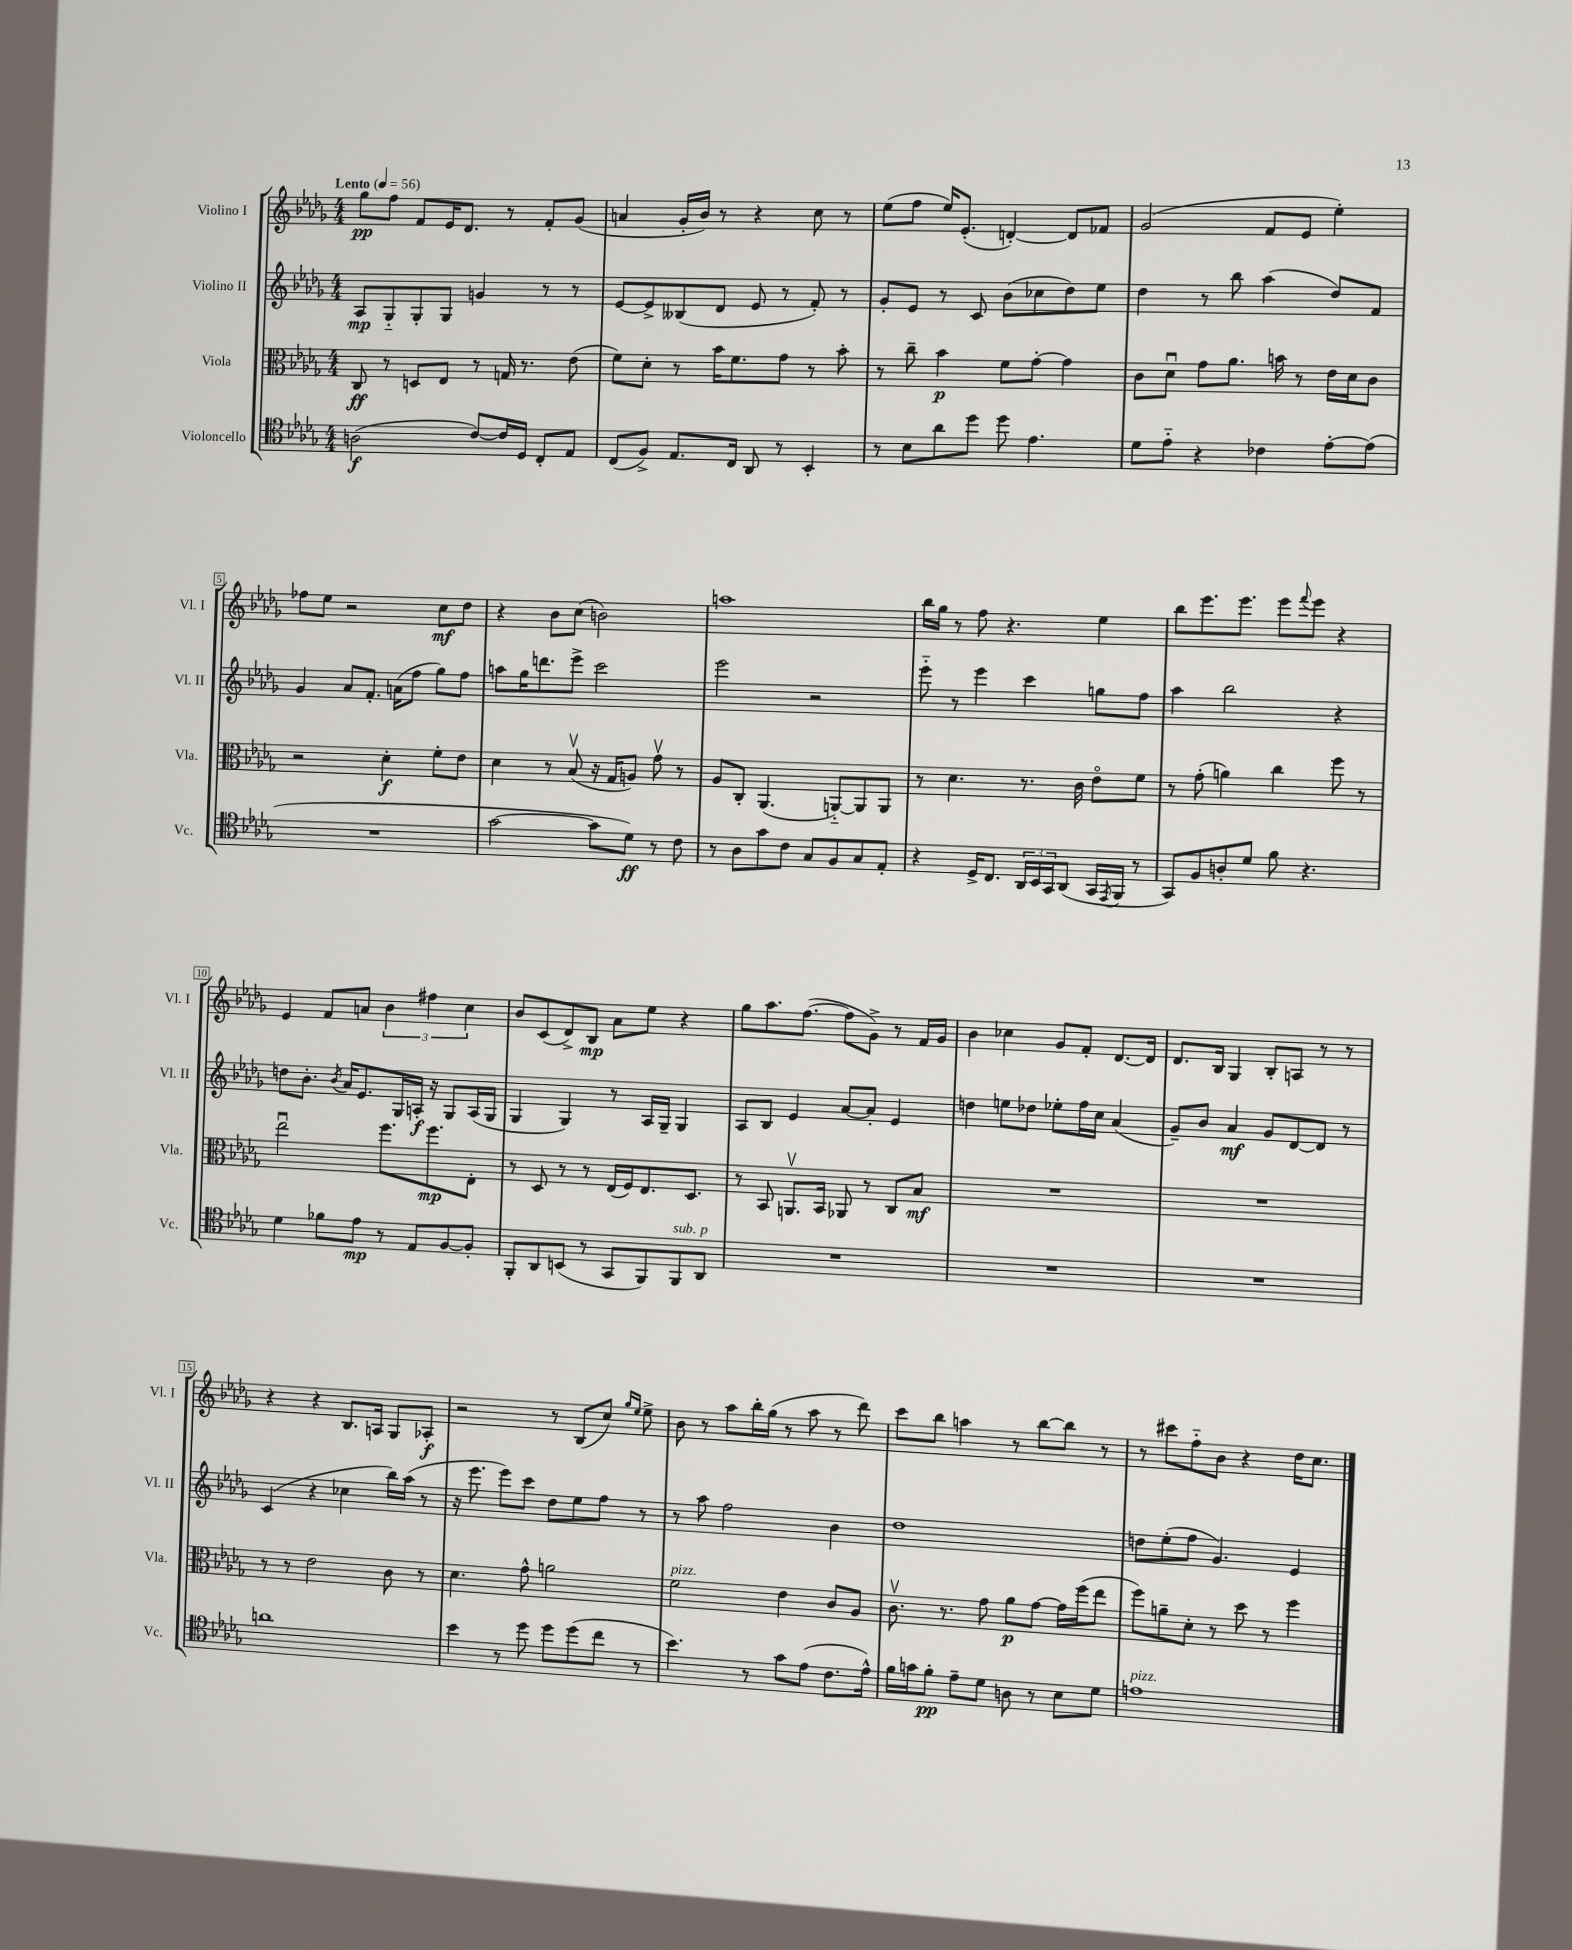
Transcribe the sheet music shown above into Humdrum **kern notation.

**kern	**dynam	**kern	**dynam	**kern	**dynam	**kern	**dynam
*part4	*part4	*part3	*part3	*part2	*part2	*part1	*part1
*staff4	*staff4	*staff3	*staff3	*staff2	*staff2	*staff1	*staff1
*I"Violoncello	*	*I"Viola	*	*I"Violino II	*	*I"Violino I	*
*I'Vc.	*	*I'Vla.	*	*I'Vl. II	*	*I'Vl. I	*
*clefC4	*	*clefC3	*	*clefG2	*	*clefG2	*
*k[b-e-a-d-g-]	*	*k[b-e-a-d-g-]	*	*k[b-e-a-d-g-]	*	*k[b-e-a-d-g-]	*
*M4/4	*	*M4/4	*	*M4/4	*	*M4/4	*
*MM56	*	*MM56	*	*MM56	*	*MM56	*
=1	=1	=1	=1	=1	=1	=1	=1
!	!	!	!	!	!	!LO:TX:a:B:t=Lento	!
(2An\	f	8C/	ff	8A-/L	mp	8gg-\L	pp
.	.	8r	.	8G-/	.	8ff\J	.
.	.	8Dn/L	.	8G-'/	.	8f/L	.
.	.	8E-/J	.	8G-/J	.	16e-/K	.
.	.	.	.	.	.	8.d-/J	.
[8c/L)	.	8r	.	4gn/	.	.	.
16c/L]	.	16Gn/	.	.	.	8r	.
16D-/JJ	.	8.r	.	.	.	.	.
8C'/L	.	.	.	8r	.	8f'/L	.
8E-/J	.	(8e-\	.	8r	.	(8g-/J	.
=2	=2	=2	=2	=2	=2	=2	=2
(8C/L	.	8f\L)	.	[8e-/L	.	4an/	.
8F^/J)	.	8d-'\J	.	8e-^/]	.	.	.
8.E-/L	.	8r	.	(8B--X/	.	16g-'/LL	.
.	.	.	.	.	.	16b-/JJ)	.
.	.	16b-\KL	.	8d-/J	.	8r	.
16C/Jk	.	8.f\	.	.	.	.	.
8AA-/	.	.	.	8e-/	.	4r	.
8r	.	8g-\J	.	8r	.	.	.
4BB-'/	.	8r	.	8f'/)	.	8cc\	.
.	.	8b-'\	.	8r	.	8r	.
=3	=3	=3	=3	=3	=3	=3	=3
8r	.	8r	.	8g-'/L	.	(8ee-\L	.
8B-\L	.	8cc~\	.	8e-/J	.	8ff\J	.
8a-\	.	4b-\	p	8r	.	16ee-/KL)	.
.	.	.	.	.	.	(8.e-'/J	.
8dd-\J	.	.	.	8c/	.	.	.
8dd-\	.	8f\L	.	(8b-\L	.	[4dn'/)	.
4.e-\	.	[8g-'\J	.	8cc-X\	.	.	.
.	.	4g-\]	.	8dd-\)	.	8d/L]	.
.	.	.	.	8ee-\J	.	8f-X/J	.
=4	=4	=4	=4	=4	=4	=4	=4
8d-\L	.	8c\L	.	4dd-\	.	(2g-/	.
8e-\J	.	8d-u\J	.	.	.	.	.
4r	.	8g-\L	.	8r	.	.	.
.	.	8.a-\J	.	8bb-\	.	.	.
4c-X\	.	.	.	(4aa-\	.	8f/L	.
.	.	16bn\	.	.	.	.	.
.	.	8r	.	.	.	8e-/J	.
[8e-'\L	.	16e-\LL	.	8dd-/L)	.	4ee-'\)	.
.	.	16d-\J	.	.	.	.	.
(8e-\J]	.	8c\J	.	8f/J	.	.	.
!!LO:LB:g=z
=5	=5	=5	=5	=5	=5	=5	=5
1r	.	2r	.	4g-/	.	8ff-X\L	.
.	.	.	.	.	.	8ee-\J	.
.	.	.	.	8a-/L	.	2r	.
.	.	.	.	8.f'/J	.	.	.
.	.	4d-'\	f	.	.	.	.
.	.	.	.	(16an\KL	.	.	.
.	.	.	.	8ff\J	.	.	.
.	.	8f'\L	.	8gg-\L)	.	8cc\L	mf
.	.	8e-\J	.	8ff\J	.	8dd-\J	.
=6	=6	=6	=6	=6	=6	=6	=6
[2g-\	.	4d-\	.	8aan\L	.	4r	.
.	.	.	.	16gg-\K	.	.	.
.	.	.	.	8.dddn\	.	.	.
.	.	8r	.	.	.	8b-\L	.
.	.	(8B-v/	.	8eee-^\J	.	(8cc\J	.
8g-\L]	.	16r	.	2ccc\	.	2bn\)	.
.	.	16G-/KL	.	.	.	.	.
8d-\J)	ff	8An/J)	.	.	.	.	.
8r	.	8g-v\	.	.	.	.	.
8c\	.	8r	.	.	.	.	.
=7	=7	=7	=7	=7	=7	=7	=7
8r	.	8A-/L	.	2eee-\	.	1aan	.
8A-\L	.	8C'/J	.	.	.	.	.
8g-\	.	(4.AA-/	.	.	.	.	.
8c\J	.	.	.	.	.	.	.
8G-/L	.	.	.	2r	.	.	.
8F/	.	[8AAn/L)	.	.	.	.	.
8G-/	.	8AA/]	.	.	.	.	.
8E-'/J	.	8AA/J	.	.	.	.	.
=8	=8	=8	=8	=8	=8	=8	=8
4r	.	8r	.	8eee-\	.	16bb-\LL	.
.	.	.	.	.	.	16gg-\JJ	.
.	.	4.d-\	.	8r	.	8r	.
16D-^/KL	.	.	.	4eee-\	.	8ff\	.
8.C/J	.	.	.	.	.	.	.
.	.	.	.	.	.	4.r	.
24AA-/LL	.	8.r	.	4ccc\	.	.	.
24BB-/	.	.	.	.	.	.	.
24GG-/J	.	.	.	.	.	.	.
(8AA-/J	.	.	.	.	.	.	.
.	.	16c\	.	.	.	.	.
16GG-/LL	.	8e-\L	.	8ggn\L	.	4ee-\	.
8qEE-/	.	.	.	.	.	.	.
16FF/JJ	.	.	.	.	.	.	.
8r	.	8f\J	.	8ff\J	.	.	.
=9	=9	=9	=9	=9	=9	=9	=9
8GG-/L)	.	8r	.	4aa-\	.	8bb-\L	.
8F/	.	(8g-'\	.	.	.	8.eee-\	.
8An'/	.	4an\)	.	2bb-\	.	.	.
.	.	.	.	.	.	8.eee-\J	.
8d-/J	.	.	.	.	.	.	.
8f\	.	4cc\	.	.	.	8eee-\L	.
.	.	.	.	.	.	8qqfff/	.
4.r	.	.	.	.	.	8eee-\J	.
.	.	8ff\	.	4r	.	4r	.
.	.	8r	.	.	.	.	.
!!LO:LB:g=z
=10	=10	=10	=10	=10	=10	=10	=10
4d-\	.	2ee-u\	.	8ddn\L	.	4e-/	.
.	.	.	.	8.b-'\J	.	.	.
8f-X\L	.	.	.	.	.	8f/L	.
.	.	.	.	8qb-/	.	.	.
.	.	.	.	16a-/KL	.	.	.
8e-\J	mp	.	.	8.e-/	.	8an/J	.
8r	.	8.ff\L	.	.	.	6b-\	.
.	.	.	.	16G-/L	.	.	.
8E-/L	.	.	.	16An'/JJ	f	.	.
.	.	.	.	.	.	6ff#X\	.
.	.	8.ff\	mp	16r	.	.	.
[8F/	.	.	.	8G-/L	.	.	.
.	.	.	.	.	.	6cc\	.
8F'/J]	.	8E-'\J	.	(16A/L	.	.	.
.	.	.	.	16G-/JJ	.	.	.
=11	=11	=11	=11	=11	=11	=11	=11
8FF'/L	.	8r	.	4G-/	.	8b-/L	.
8AA-/	.	8D-/	.	.	.	(8c/	.
(8BBn/J	.	8r	.	4G-/)	.	8d-^/)	.
8r	.	8r	.	.	.	8B-/J	mp
8GG-/L	.	(16E-/LL	.	8r	.	8a-\L	.
.	.	16F/J)	.	.	.	.	.
8FF/)	.	8.E-/	.	16A-/LL	.	8ee-\J	.
.	.	.	.	16G-~/JJ	.	.	.
!LO:TX:a:i:t=sub. p	!	!	!	!	!	!	!
8FF/	.	.	.	4G-/	.	4r	.
.	.	8.D-/J	.	.	.	.	.
8AA-/J	.	.	.	.	.	.	.
=12	=12	=12	=12	=12	=12	=12	=12
1r	.	8r	.	8A-/L	.	8gg-\L	.
.	.	8BB-/	.	8B-/J	.	8.aa-\	.
.	.	8.AAnv/L	.	4e-/	.	.	.
.	.	.	.	.	.	([8.ff\J	.
.	.	16BB-/Jk	.	.	.	.	.
.	.	8AA-X/	.	[8a-/L	.	8ff\L]	.
.	.	8r	.	8a-'/J]	.	8g-^\J)	.
.	.	8C/L	.	4e-/	.	8r	.
.	.	8B-/J	mf	.	.	16f/LL	.
.	.	.	.	.	.	16g-/JJ	.
=13	=13	=13	=13	=13	=13	=13	=13
1r	.	1r	.	4ddn\	.	4b-\	.
.	.	.	.	8een\L	.	4cc-X\	.
.	.	.	.	8dd-X\J	.	.	.
.	.	.	.	8ee-X'\L	.	8g-/L	.
.	.	.	.	16ff\L	.	8f'/J	.
.	.	.	.	16cc\JJ	.	.	.
.	.	.	.	(4a-/	.	[8.d-/L	.
.	.	.	.	.	.	16d-/Jk]	.
=14	=14	=14	=14	=14	=14	=14	=14
1r	.	1r	.	8g-~/L)	.	8.d-/L	.
.	.	.	.	8b-/J	.	.	.
.	.	.	.	.	.	16B-/Jk	.
.	.	.	.	4a-/	mf	4G-/	.
.	.	.	.	8g-/L	.	8B-'/L	.
.	.	.	.	[8d-/	.	8An/J	.
.	.	.	.	8d-/J]	.	8r	.
.	.	.	.	8r	.	8r	.
!!LO:LB:g=z
=15	=15	=15	=15	=15	=15	=15	=15
1an	.	8r	.	(4c/	.	4r	.
.	.	8r	.	.	.	.	.
.	.	2e-\	.	4r	.	4r	.
.	.	.	.	4cc-X\	.	8.B-/L	.
.	.	.	.	.	.	16An/Jk	.
.	.	8c\	.	16bb-\LL)	.	8G-/L	.
.	.	.	.	(16aa-\JJ	.	.	.
.	.	8r	.	8r	.	8A-X'/J	f
=16	=16	=16	=16	=16	=16	=16	=16
4b-\	.	4.d-\	.	16r	.	2r	.
.	.	.	.	8.eee-\	.	.	.
8r	.	.	.	8eee-\L)	.	.	.
8dd-\	.	8g-^^\	.	8ccc\J	.	.	.
8dd-\L	.	2an\	.	8dd-\L	.	8r	.
(8dd-\	.	.	.	8ee-\	.	(8B-/L	.
8cc\J	.	.	.	8ff\J	.	8cc/J)	.
.	.	.	.	.	.	16qqgg-/LL	.
.	.	.	.	.	.	16qqee-/JJ	.
8r	.	.	.	8r	.	8ee-^\	.
=17	=17	=17	=17	=17	=17	=17	=17
!	!	!LO:TX:a:i:t=pizz.	!	!	!	!	!
4.b-\)	.	2f\	.	8r	.	8b-\	.
.	.	.	.	8aa-\	.	8r	.
.	.	.	.	2ff\	.	8aa-\L	.
8r	.	.	.	.	.	16bb-'\L	.
.	.	.	.	.	.	(16gg-\JJ	.
8g-\L	.	4e-\	.	.	.	8r	.
(8e-\J	.	.	.	.	.	8aa-\	.
8.c\L	.	8c/L	.	4b-\	.	8r	.
.	.	8A-/J	.	.	.	8ddd-\)	.
16e-^^\Jk)	.	.	.	.	.	.	.
=18	=18	=18	=18	=18	=18	=18	=18
16f\LL	.	8.cv\	.	1dd-	.	8ccc\L	.
16gn\J	.	.	.	.	.	.	.
8f'\J	pp	.	.	.	.	8bb-\J	.
.	.	8.r	.	.	.	.	.
8e-~\L	.	.	.	.	.	4aan\	.
8d-\J	.	8g-\	.	.	.	.	.
8An\	.	8a-\L	p	.	.	8r	.
8r	.	[8g-\J	.	.	.	[8bb-\L	.
8B-\L	.	16g-\LL]	.	.	.	8bb-\J]	.
.	.	(16ff\J	.	.	.	.	.
8d-\J	.	8ee-\J	.	.	.	8r	.
=19	=19	=19	=19	=19	=19	=19	=19
!LO:TX:a:i:t=pizz.	!	!	!	!	!	!	!
1en	.	8ff\L)	.	8ddn\L	.	8r	.
.	.	8an~\	.	(8ee-'\	.	8ccc#X\L	.
.	.	8d-'\J	.	8ff\J	.	8ff\	.
.	.	8r	.	4.g-/)	.	8b-\J	.
.	.	8dd-\	.	.	.	4r	.
.	.	8r	.	.	.	.	.
.	.	4ff\	.	4e-/	.	16dd-\KL	.
.	.	.	.	.	.	8.cc\J	.
==	==	==	==	==	==	==	==
*-	*-	*-	*-	*-	*-	*-	*-
